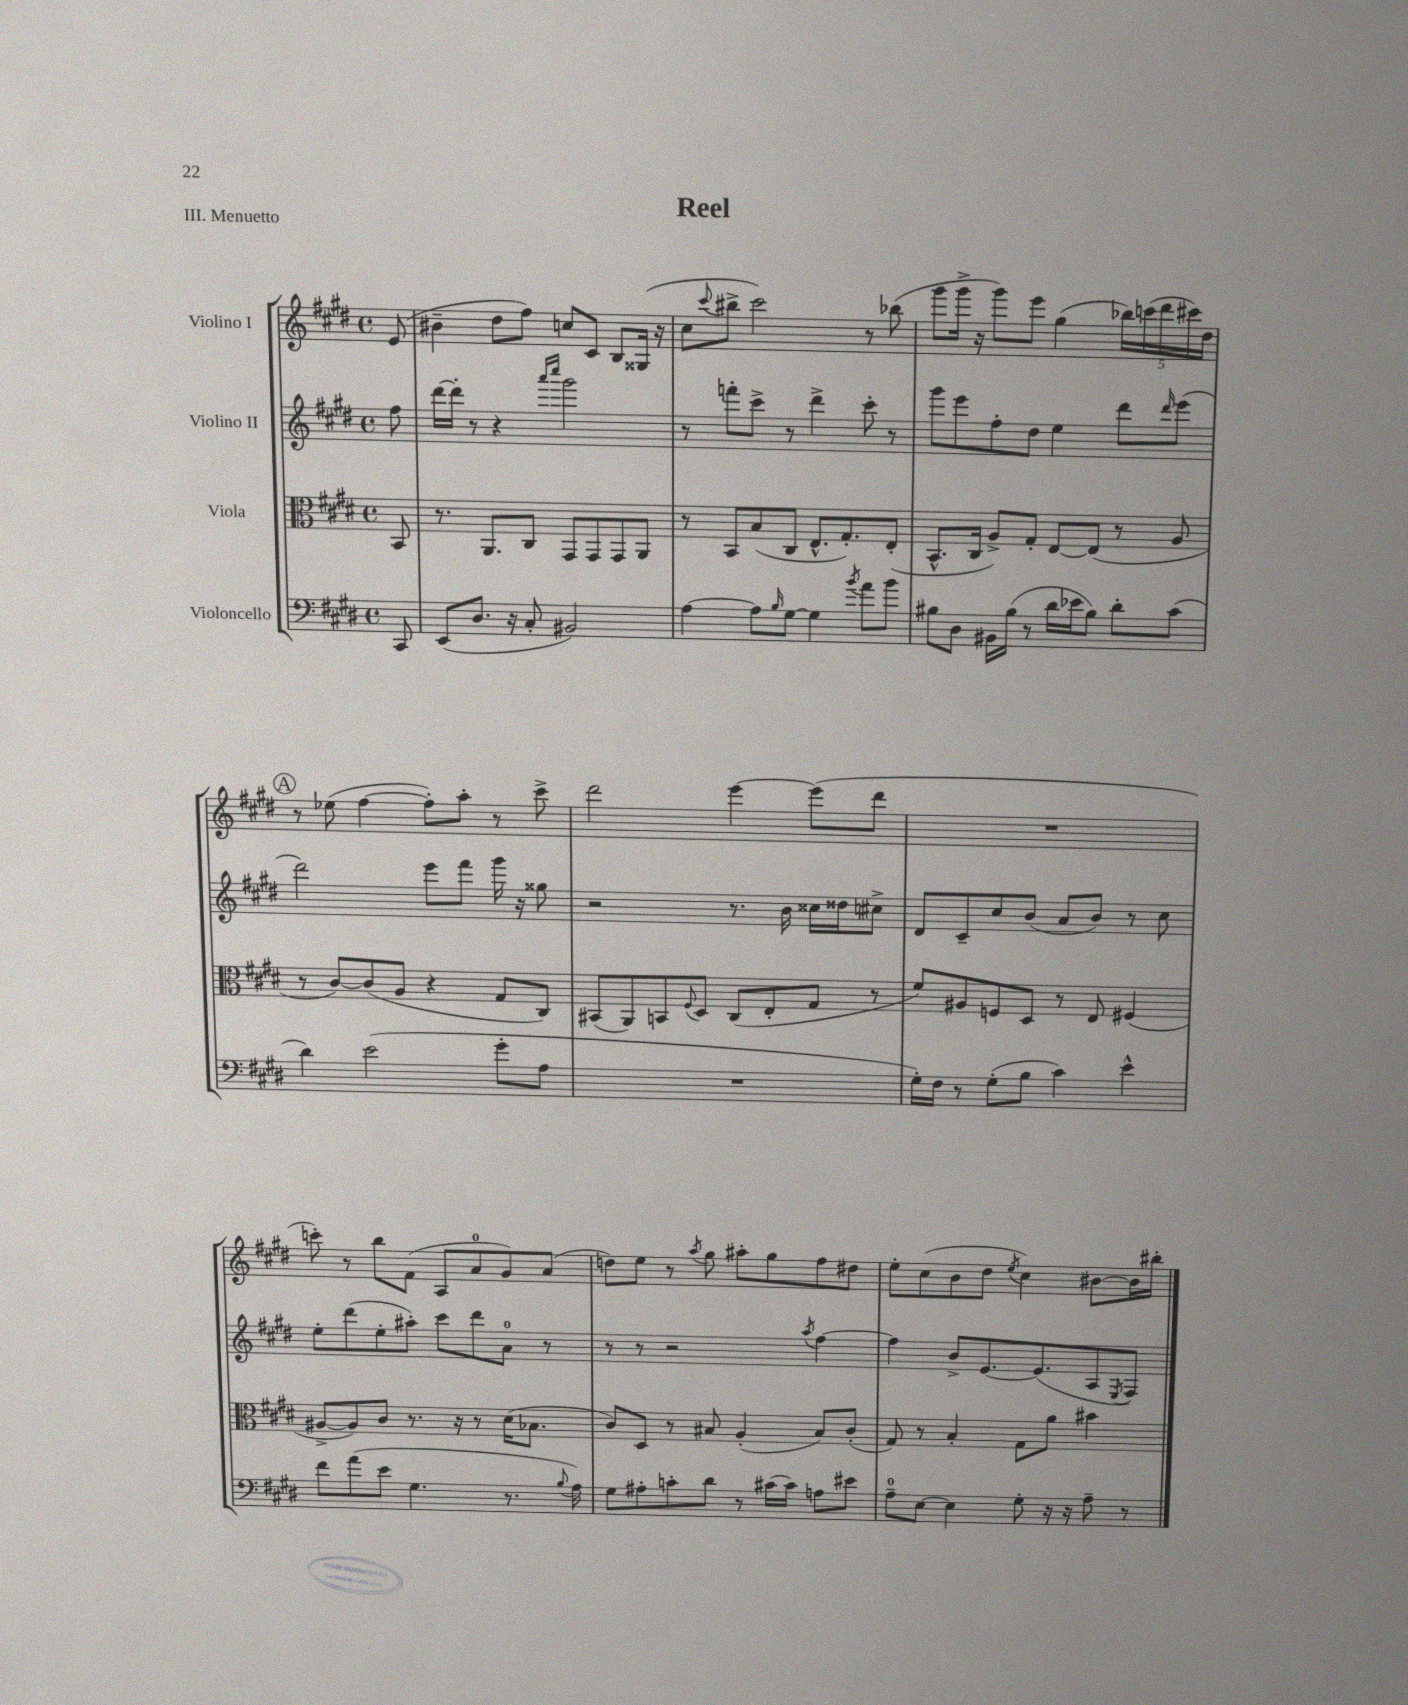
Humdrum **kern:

**kern	**kern	**kern	**kern
*staff4	*staff3	*staff2	*staff1
*clefF4	*clefC3	*clefG2	*clefG2
*k[f#c#g#d#]	*k[f#c#g#d#]	*k[f#c#g#d#]	*k[f#c#g#d#]
*M4/4	*M4/4	*M4/4	*M4/4
*met(c)	*met(c)	*met(c)	*met(c)
8CC#	8BB	8ff#	(8e
=	=	=	=
(8EE	8.r	[16ddd#	4b#~
.	.	16ddd#']	.
8.D#	.	8r	.
.	8.AA	.	.
.	.	4r	8dd#
16r	.	.	.
8C#'	8C#	.	8ff#)
.	.	16qqaaa	.
.	.	16qqcccc#	.
2BB#)	8GG#	2ggg#	8cc
.	8GG#	.	8c#
.	8GG#	.	8B
.	8AA	.	(16G##
.	.	.	16r
=	=	=	=
[4A	8r	8r	8cc#
.	.	.	8qqccc#
.	8BB	8fff'	8bb#^
8A]	(8B	8ccc#^	2ccc#)
16qqB	.	.	.
[8G#	8C#	8r	.
4G#]	8.E^^	4ddd#^	.
.	8.G#')	.	.
8qb	.	.	.
8a	.	8ccc#'	8r
8b	(8E'	8r	(8bb-
=	=	=	=
8B#	8.BB^^	8ggg#	8ggg#
8D#	.	8eee	16ggg#^
.	16C#	.	16r
16BB#	8A^)	8ff#'	8ggg#)
(16B#	.	.	.
8r	8G#'	8dd#	8eee
16d#	[8E	4ee	(4gg#
16e-	.	.	.
8B#)	(8E]	.	.
8d#'	8r	8ddd#	20bb-)
.	.	.	(20ccc
.	.	.	20ddd#
.	.	16qqddd#	.
(8c#	8A	(8eee	.
.	.	.	20ccc#)
.	.	.	20dd#
=	=	=	=
4d#)	8r	2ddd#)	8r
.	[8c#)	.	(8ee-
(2e	(8c#]	.	[4ff#
.	8A	.	.
.	4r	8eee	8ff#'])
.	.	8fff#	8aa'
8g#'	8G#	16ggg#	8r
.	.	16r	.
8A	8C#)	8gg##	8ccc#^
=	=	=	=
1r	(8BB#	2r	2ddd#
.	8AA)	.	.
.	8BB	.	.
.	8qqF#	.	.
.	8D#	.	.
.	(8C#	8.r	[4eee
.	8E'	.	.
.	.	16b	.
.	8G#	16cc##	(8eee]
.	.	16dd##	.
.	8r	8cc#^	8ddd#
=	=	=	=
16G#')	8f#)	8d#	1r
16F#	.	.	.
8r	8A#	8c#~	.
(8G#'	8F	8cc#	.
8B	8D#	(8b	.
4c#)	8r	8a	.
.	8E	8b)	.
4e^^	(4F#	8r	.
.	.	8cc#	.
=	=	=	=
8f#	[8A#^	8ee'	8ccc')
(8a	8A#])	(8ddd#	8r
8e	8c#	8ee'	8bb
4.G#	8.r	8aa#')	(8f#
.	.	8ccc#	8A
.	16r	.	.
.	8r	8ddd#	8a
8.r	(16d#	8a	8g#)
.	8.B-	.	.
.	.	8r	(8a
8qqB	.	.	.
16A)	.	.	.
=	=	=	=
8G#	8c#)	8r	8dd)
8A#'	8D#	8r	8ee
8c'	8r	2r	8r
.	.	.	8qaa
8d#	8B#	.	8gg#
8r	(4A'	.	8aa#'
(16c#	.	.	8gg#
16c#)	.	.	.
.	.	8qaa	.
8A	8B#)	[4ff#	8ff#
8e#	(8c#'	.	8dd#
=	=	=	=
8A~	8G#)	4ff#]	8ee'
[8E	8r	.	(8cc#
4E]	4B'	8b^	8b
.	.	[8.e	8dd#
.	.	.	8qee
8G#'	8G#	.	4cc#)
.	.	(8.e]	.
16r	8a	.	.
16r	.	.	.
8A~	4b#	8A	[8b#
.	.	8qE	.
8r	.	8F#)	16b#]
.	.	.	16bb#'
==	==	==	==
*-	*-	*-	*-
